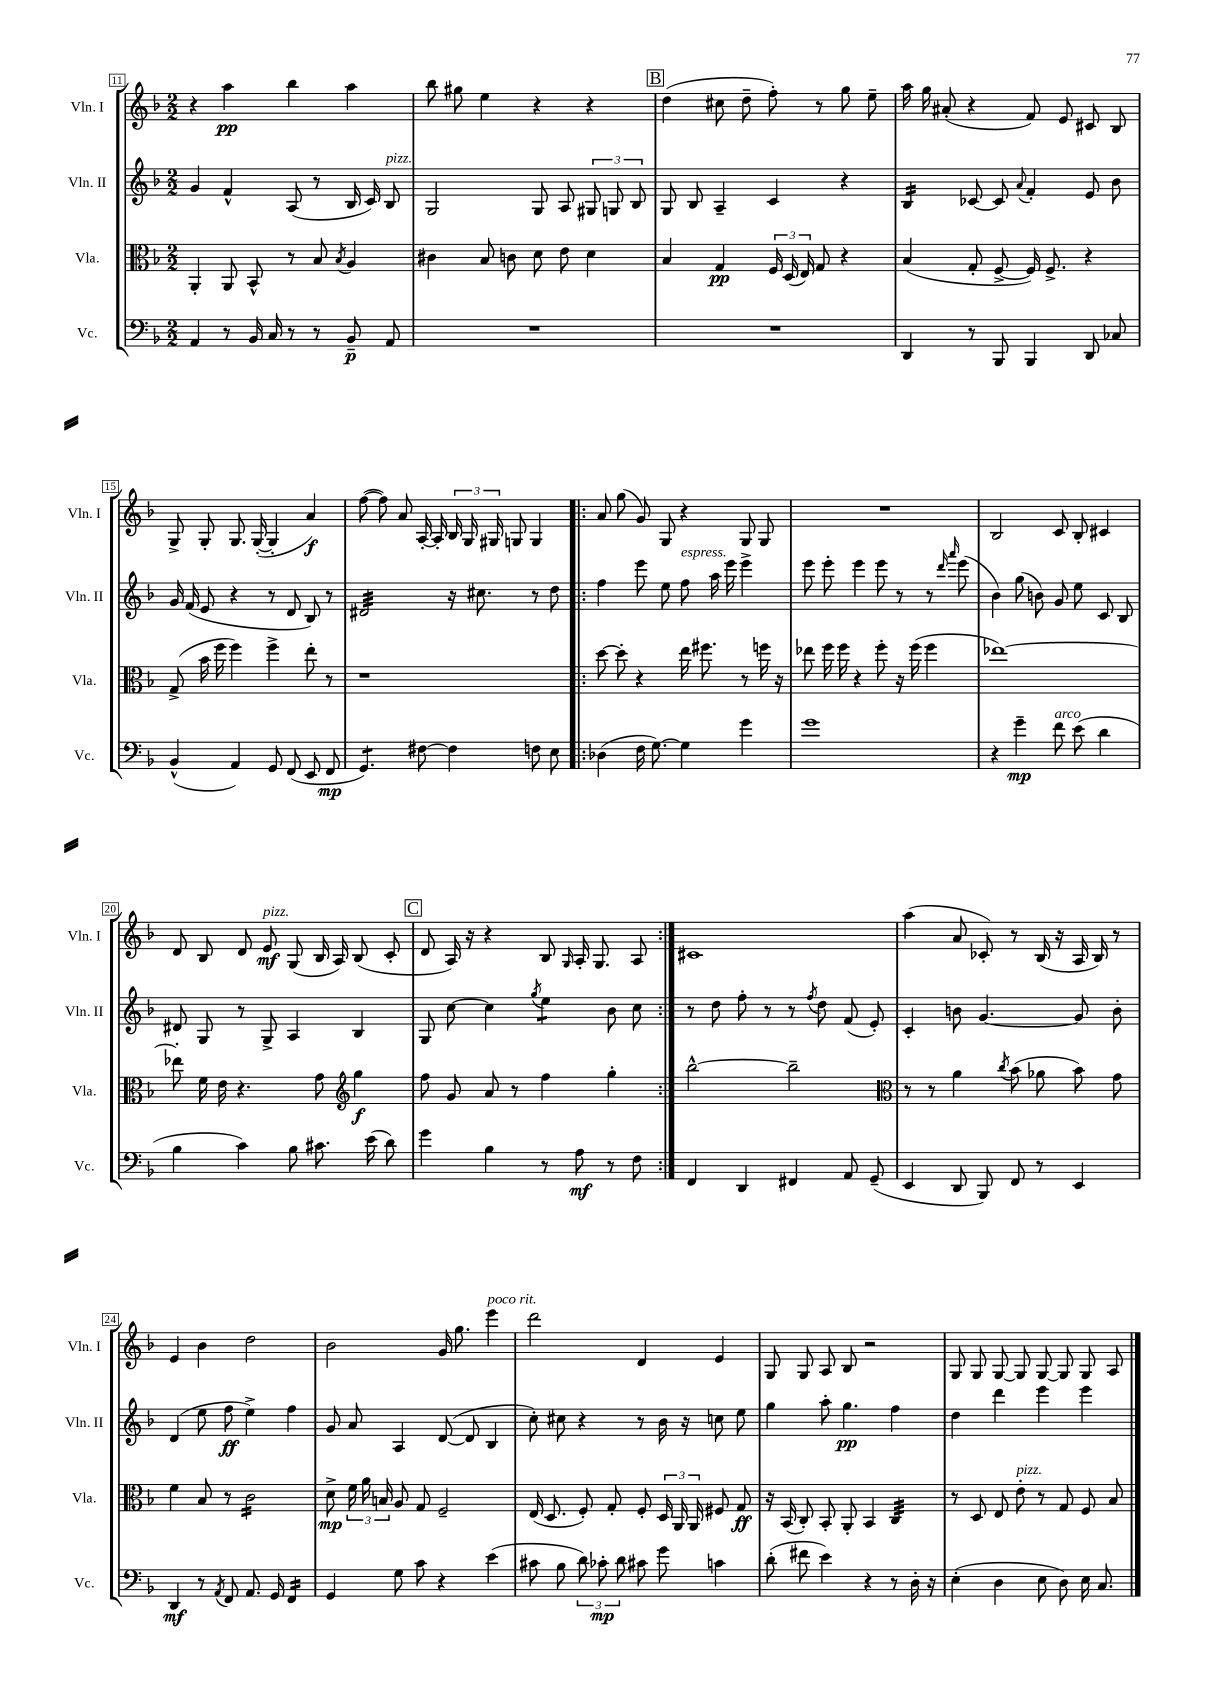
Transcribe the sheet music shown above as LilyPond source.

<<
\new StaffGroup <<
\new Staff = "s0" \with { instrumentName = "Vln. I" shortInstrumentName = "Vln. I" } {
    \clef treble \key f \major \numericTimeSignature \time 2/2
    \autoBeamOff r4 a''4\pp bes''4 a''4 |
    bes''8 gis''8 e''4 r4 r4 |
    \mark \markup { \box "B" } d''4( cis''8 d''8-- f''8-.) r8 g''8 e''8-- |
    a''16 g''16 ais'8-.( r4 f'8) e'8 cis'8 bes8 |
    g8-> g8-. g8. g16~-.( g4-. a'4\f) |
    f''8~( f''8) a'8 a16~-. a16-. \tuplet 3/2 { bes16 g16 gis16 } g8 g4 |
    \repeat volta 2 { a'8 g''8( g'8) g8 r4 g8 g8 |
    R1 |
    bes2 c'8 bes8-. cis'4 |
    d'8 bes8 d'8 e'8\mf^\markup { \italic "pizz." } g8( bes16 a16) bes8( c'8-. |
    \mark \markup { \box "C" } d'8 a16) r16 r4 bes8 \grace { g16 } a16-. g8. a8 | }
    cis'1 |
    a''4( a'8 ces'8-.) r8 bes16( r16 a16 bes16) r8 |
    e'4 bes'4 d''2 |
    bes'2 g'16 g''8. e'''4^\markup { \italic "poco rit." } |
    d'''2 d'4 e'4 |
    g8 g8 a8 bes8 r2 |
    g8 g8 g8~ g8 g8~ g8 g8 a8 \bar "|." |
}
\new Staff = "s1" \with { instrumentName = "Vln. II" shortInstrumentName = "Vln. II" } {
    \clef treble \key f \major \numericTimeSignature \time 2/2
    \autoBeamOff g'4 f'4-^ a8( r8 bes16 c'16) bes8^\markup { \italic "pizz." } |
    g2 g8 a8 \tuplet 3/2 { gis8 g8 bes8 } |
    \mark \markup { \box "B" } g8 bes8 a4-- c'4 r4 |
    bes4:16 ces'8~ ces'8 \appoggiatura { a'8 } f'4-. e'8 bes'8 |
    g'16 f'16( e'8 r4 r8 d'8 bes8) r8 |
    dis'2:32 r16 cis''8. r8 d''8 |
    \repeat volta 2 { f''4 e'''8 e''8 f''8^\markup { \italic "espress." } a''16 e'''16 e'''4-> |
    e'''8 e'''8-. e'''4 e'''8 r8 r8 \grace { d'''16 a'''16 } e'''8( |
    bes'4) g''8( b'8) g'8 e''8 c'8 bes8 |
    dis'8 g8 r8 g8-> a4 bes4 |
    \mark \markup { \box "C" } g8 c''8~ c''4 \acciaccatura { g''8 } e''4:8 bes'8 c''8 | }
    r8 d''8 f''8-. r8 r8 \acciaccatura { f''8 } d''8 f'8( e'8-.) |
    c'4-. b'8 g'4.~ g'8 b'8-. |
    d'4( e''8 f''8\ff e''4->) f''4 |
    g'8 a'8 a4 d'8~( d'8 bes4 |
    c''8-.) cis''8 r4 r8 bes'16 r16 c''8 e''8 |
    g''4 a''8-. g''4.\pp f''4 |
    d''4 d'''4 e'''4 e'''4 \bar "|." |
}
\new Staff = "s2" \with { instrumentName = "Vla." shortInstrumentName = "Vla." } {
    \clef alto \key f \major \numericTimeSignature \time 2/2
    \autoBeamOff a,4-. a,8 bes,8-^ r8 bes8 \acciaccatura { bes8 } a4 |
    cis'4 bes8 c'8 d'8 e'8 d'4 |
    \mark \markup { \box "B" } bes4 g4\pp \tuplet 3/2 { f16 d16( e16) } g8 r4 |
    bes4( g8-. f8~-> f16) f8.-> r4 |
    g8->( bes'16 f''16 f''4) f''4-> e''8-. r8 |
    r1 |
    \repeat volta 2 { d''8~ d''8-. r4 e''16 fis''8. r8 f''16 r16 |
    ees''8 f''16 f''16 r4 f''8-. r16 f''16( f''4 |
    ees''1~) |
    ees''8-. f'16 e'16 r4. g'8 \clef treble g''4\f |
    \mark \markup { \box "C" } f''8 g'8 a'8 r8 f''4 g''4-. | }
    bes''2~-^ bes''2-- |
    \clef alto r8 r8 a'4 \acciaccatura { c''8 } bes'8( aes'8 bes'8) g'8 |
    f'4 bes8 r8 c'2:16 |
    d'8->\mp \tuplet 3/2 { f'16 a'16 b16 } a8 g8 f2-- |
    e16( d8. f8-.) g8-. f8-. \tuplet 3/2 { d16 a,16 a,16 } fis8 g8\ff |
    r16 bes,16( c8-.) bes,8-. a,8-. bes,4 c4:32 |
    r8 d8 e8 e'8-.^\markup { \italic "pizz." } r8 g8 f8 bes8 \bar "|." |
}
\new Staff = "s3" \with { instrumentName = "Vc." shortInstrumentName = "Vc." } {
    \clef bass \key f \major \numericTimeSignature \time 2/2
    \autoBeamOff a,4 r8 bes,16 c16 r8 r8 bes,8--\p a,8 |
    R1 |
    \mark \markup { \box "B" } R1 |
    d,4 r8 bes,,8 bes,,4 d,8 ces8 |
    bes,4-^( a,4) g,8 f,8( e,8 f,8\mp |
    g,4.:8) fis8~ fis4 f8 e8 |
    \repeat volta 2 { des4( f16 g8.~) g4 g'4 |
    g'1 |
    r4 g'4--\mp f'8^\markup { \italic "arco" } e'8( d'4 |
    bes4 c'4) bes8 cis'8. e'16( d'8) |
    \mark \markup { \box "C" } g'4 bes4 r8 a8\mf r8 f8 | }
    f,4 d,4 fis,4 a,8 g,8--( |
    e,4 d,8 bes,,8) f,8 r8 e,4 |
    d,4\mf r8 \acciaccatura { a,8 } f,8 a,8. g,16 f,4:16 |
    g,4 g8 c'8 r4 e'4( |
    cis'8 bes8 \tuplet 3/2 { d'8) ces'8-.\mp d'8 } cis'8 g'8 c'4 |
    d'8-.( fis'8 e'4) r4 r8 d16-. r16 |
    e4-.( d4 e8 d8) e16 c8. \bar "|." |
}
>>
>>
\layout { \context { \Score currentBarNumber = #11 \override BarNumber.stencil = #(make-stencil-boxer 0.1 0.3 ly:text-interface::print) } }
